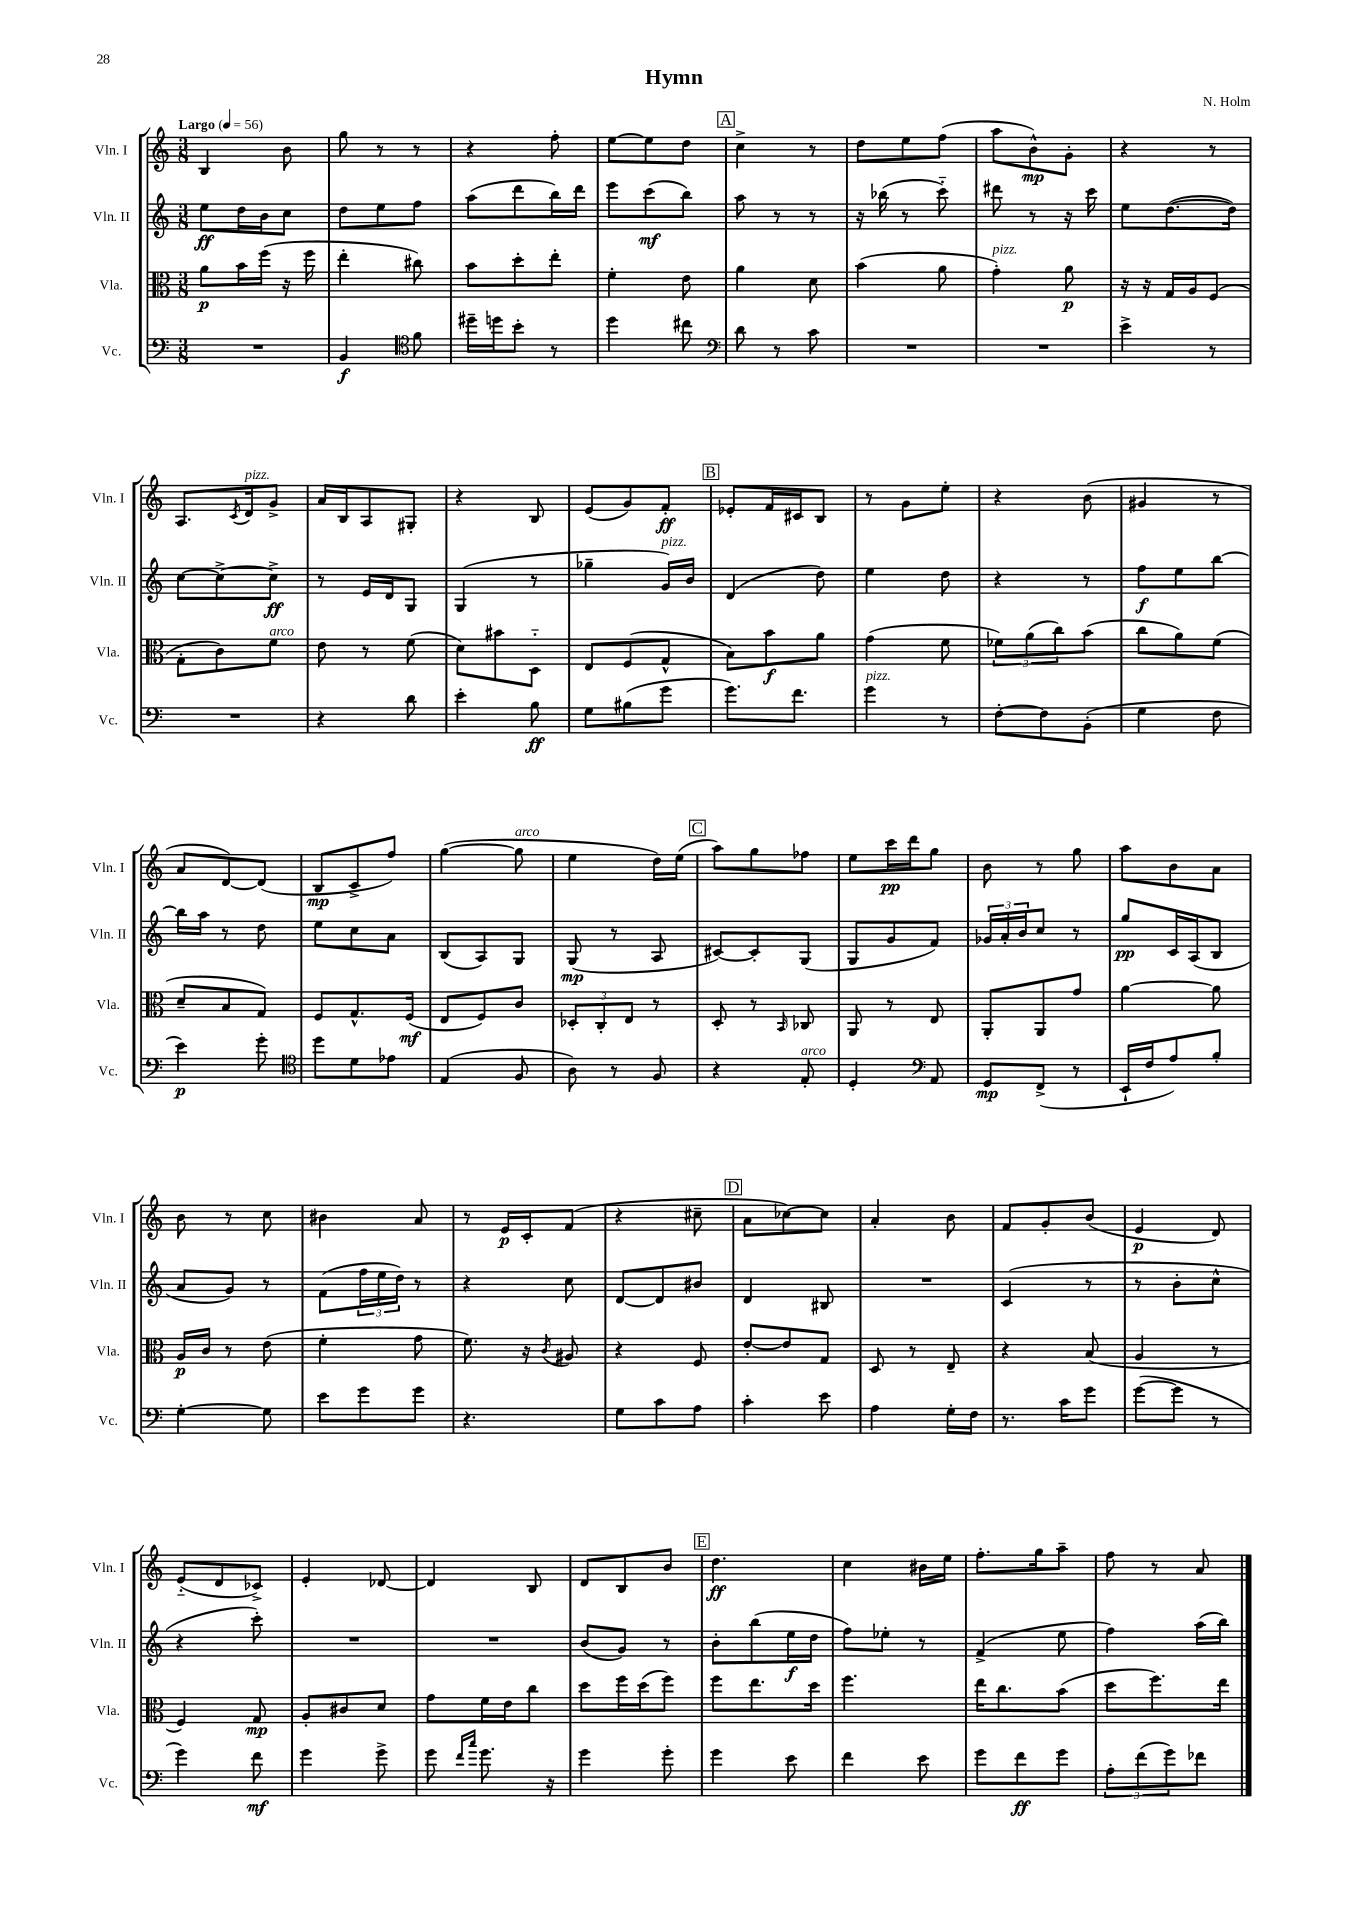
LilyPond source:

\header { title = "Hymn" composer = "N. Holm" }
<<
\new StaffGroup <<
\new Staff = "s0" \with { instrumentName = "Vln. I" shortInstrumentName = "Vln. I" } {
    \clef treble \key c \major \numericTimeSignature \time 3/8 \tempo "Largo" 4 = 56
    b4 b'8 |
    g''8 r8 r8 |
    r4 f''8-. |
    e''8~ e''8 d''8 |
    \mark \markup { \box "A" } c''4-> r8 |
    d''8 e''8 f''8( |
    a''8 b'8-^\mp) g'8-. |
    r4 r8 |
    a8. \acciaccatura { c'8 } d'16^\markup { \italic "pizz." } g'8-> |
    a'16 b16 a8 gis8-. |
    r4 b8 |
    e'8( g'8) f'8-.\ff |
    \mark \markup { \box "B" } ees'8-. f'16 cis'16 b8 |
    r8 g'8 e''8-. |
    r4 b'8( |
    gis'4 r8 |
    a'8 d'8~) d'8( |
    b8\mp c'8-> f''8) |
    g''4~( g''8^\markup { \italic "arco" } |
    e''4 d''16) e''16( |
    \mark \markup { \box "C" } a''8) g''8 fes''8 |
    e''8 c'''16\pp d'''16 g''8 |
    b'8 r8 g''8 |
    a''8 b'8 a'8 |
    b'8 r8 c''8 |
    bis'4 a'8 |
    r8 e'16\p c'16-. f'8( |
    r4 cis''8-- |
    \mark \markup { \box "D" } a'8 ces''8~) ces''8 |
    a'4-. b'8 |
    f'8 g'8-. b'8( |
    e'4\p d'8) |
    e'8-_( d'8 ces'8->) |
    e'4-. des'8~ |
    des'4 b8 |
    d'8 b8 b'8 |
    \mark \markup { \box "E" } d''4.\ff |
    c''4 bis'16 e''16 |
    f''8.-. g''16 a''8-- |
    f''8 r8 a'8 \bar "|." |
}
\new Staff = "s1" \with { instrumentName = "Vln. II" shortInstrumentName = "Vln. II" } {
    \clef treble \key c \major \numericTimeSignature \time 3/8
    e''8\ff d''16 b'16 c''8 |
    d''8 e''8 f''8 |
    a''8( d'''8 b''16) d'''16 |
    e'''8 c'''8\mf( b''8) |
    \mark \markup { \box "A" } a''8 r8 r8 |
    r16 bes''16( r8 c'''8-_) |
    dis'''8 r8 r16 c'''16 |
    e''8 d''8.~( d''16) |
    c''8~ c''8~-> c''8->\ff |
    r8 e'16 d'16 g8 |
    g4( r8 |
    ges''4-- g'16^\markup { \italic "pizz." }) b'16 |
    \mark \markup { \box "B" } d'4( d''8) |
    e''4 d''8 |
    r4 r8 |
    f''8\f e''8 b''8~ |
    b''16 a''16 r8 d''8 |
    e''8 c''8 a'8 |
    b8( a8) g8 |
    g8\mp( r8 a8 |
    \mark \markup { \box "C" } cis'8~) cis'8-. g8( |
    g8 g'8 f'8) |
    \tuplet 3/2 { ges'16 a'16-. b'16 } c''8 r8 |
    g''8\pp c'16 a16( b8 |
    a'8 g'8) r8 |
    f'8( \tuplet 3/2 { f''16 e''16 d''16) } r8 |
    r4 c''8 |
    d'8~ d'8 bis'8 |
    \mark \markup { \box "D" } d'4 bis8 |
    R4. |
    c'4( r8 |
    r8 b'8-. c''8-^ |
    r4 c'''8-.) |
    R4. |
    R4. |
    b'8( g'8) r8 |
    \mark \markup { \box "E" } b'8-. b''8( e''16\f d''16 |
    f''8) ees''8-. r8 |
    f'4->( e''8 |
    f''4) a''16( b''16) \bar "|." |
}
\new Staff = "s2" \with { instrumentName = "Vla." shortInstrumentName = "Vla." } {
    \clef alto \key c \major \numericTimeSignature \time 3/8
    a'8\p b'16 f''16( r16 f''16 |
    e''4-. cis''8) |
    b'8 d''8-. e''8-. |
    f'4-. e'8 |
    \mark \markup { \box "A" } a'4 d'8 |
    b'4( a'8 |
    g'4-.^\markup { \italic "pizz." }) a'8\p |
    r16 r16 g16 a16 f8( |
    g8-. c'8) f'8^\markup { \italic "arco" } |
    e'8 r8 f'8( |
    d'8) bis'8 d8-_ |
    e8 f8( g8-^ |
    \mark \markup { \box "B" } b8) b'8\f a'8 |
    g'4( f'8 |
    \tuplet 3/2 { fes'8) a'8( c''8) } b'8( |
    c''8 a'8) f'8( |
    d'8-- b8 g8) |
    f8 g8.-^ f16\mf( |
    e8 f8) c'8 |
    \tuplet 3/2 { des8-. c8-. e8 } r8 |
    \mark \markup { \box "C" } d8-. r8 \grace { b,16 } ces8 |
    a,8 r8 e8 |
    a,8-. a,8 g'8 |
    a'4~ a'8 |
    a16\p c'16 r8 e'8( |
    f'4-. g'8 |
    f'8.) r16 \acciaccatura { c'8 } ais8 |
    r4 f8 |
    \mark \markup { \box "D" } e'8~-. e'8 g8 |
    d8 r8 e8-- |
    r4 b8( |
    a4 r8 |
    f4) g8\mp |
    a8-. cis'8 d'8 |
    g'8 f'16 e'16 c''8 |
    d''8 f''16 d''16( f''8) |
    \mark \markup { \box "E" } f''8 e''8. d''16 |
    f''4. |
    e''16 c''8. b'8( |
    d''8 f''8.) e''16 \bar "|." |
}
\new Staff = "s3" \with { instrumentName = "Vc." shortInstrumentName = "Vc." } {
    \clef bass \key c \major \numericTimeSignature \time 3/8
    R4. |
    b,4\f \clef tenor f'8 |
    dis''16-- d''16 b'8-. r8 |
    d''4 cis''8 |
    \mark \markup { \box "A" } \clef bass d'8 r8 c'8 |
    R4. |
    R4. |
    e'4-> r8 |
    R4. |
    r4 d'8 |
    e'4-. b8\ff |
    g8 bis8( g'8 |
    \mark \markup { \box "B" } g'8.) f'8. |
    g'4^\markup { \italic "pizz." } r8 |
    f8~-. f8 b,8-.( |
    g4 f8 |
    e'4\p) g'8-. |
    \clef tenor d''8 d'8 ees'8 |
    e4( f8 |
    a8) r8 f8 |
    \mark \markup { \box "C" } r4 e8-.^\markup { \italic "arco" } |
    d4-. \clef bass a,8 |
    g,8\mp f,8->( r8 |
    e,16-! f16 a8) b8-. |
    g4~-. g8 |
    e'8 g'8 g'8 |
    r4. |
    g8 c'8 a8 |
    \mark \markup { \box "D" } c'4-. e'8 |
    a4 g16-. f16 |
    r8. c'16 g'8 |
    g'8~( g'8 r8 |
    g'4) f'8\mf |
    g'4 g'8-> |
    g'8 \grace { f'16 c''16 } g'8. r16 |
    g'4 g'8-. |
    \mark \markup { \box "E" } g'4 e'8 |
    f'4 e'8 |
    g'8 f'8\ff g'8 |
    \tuplet 3/2 { a8-. f'8( g'8) } fes'8 \bar "|." |
}
>>
>>
\layout { \context { \Score \remove "Bar_number_engraver" } }
